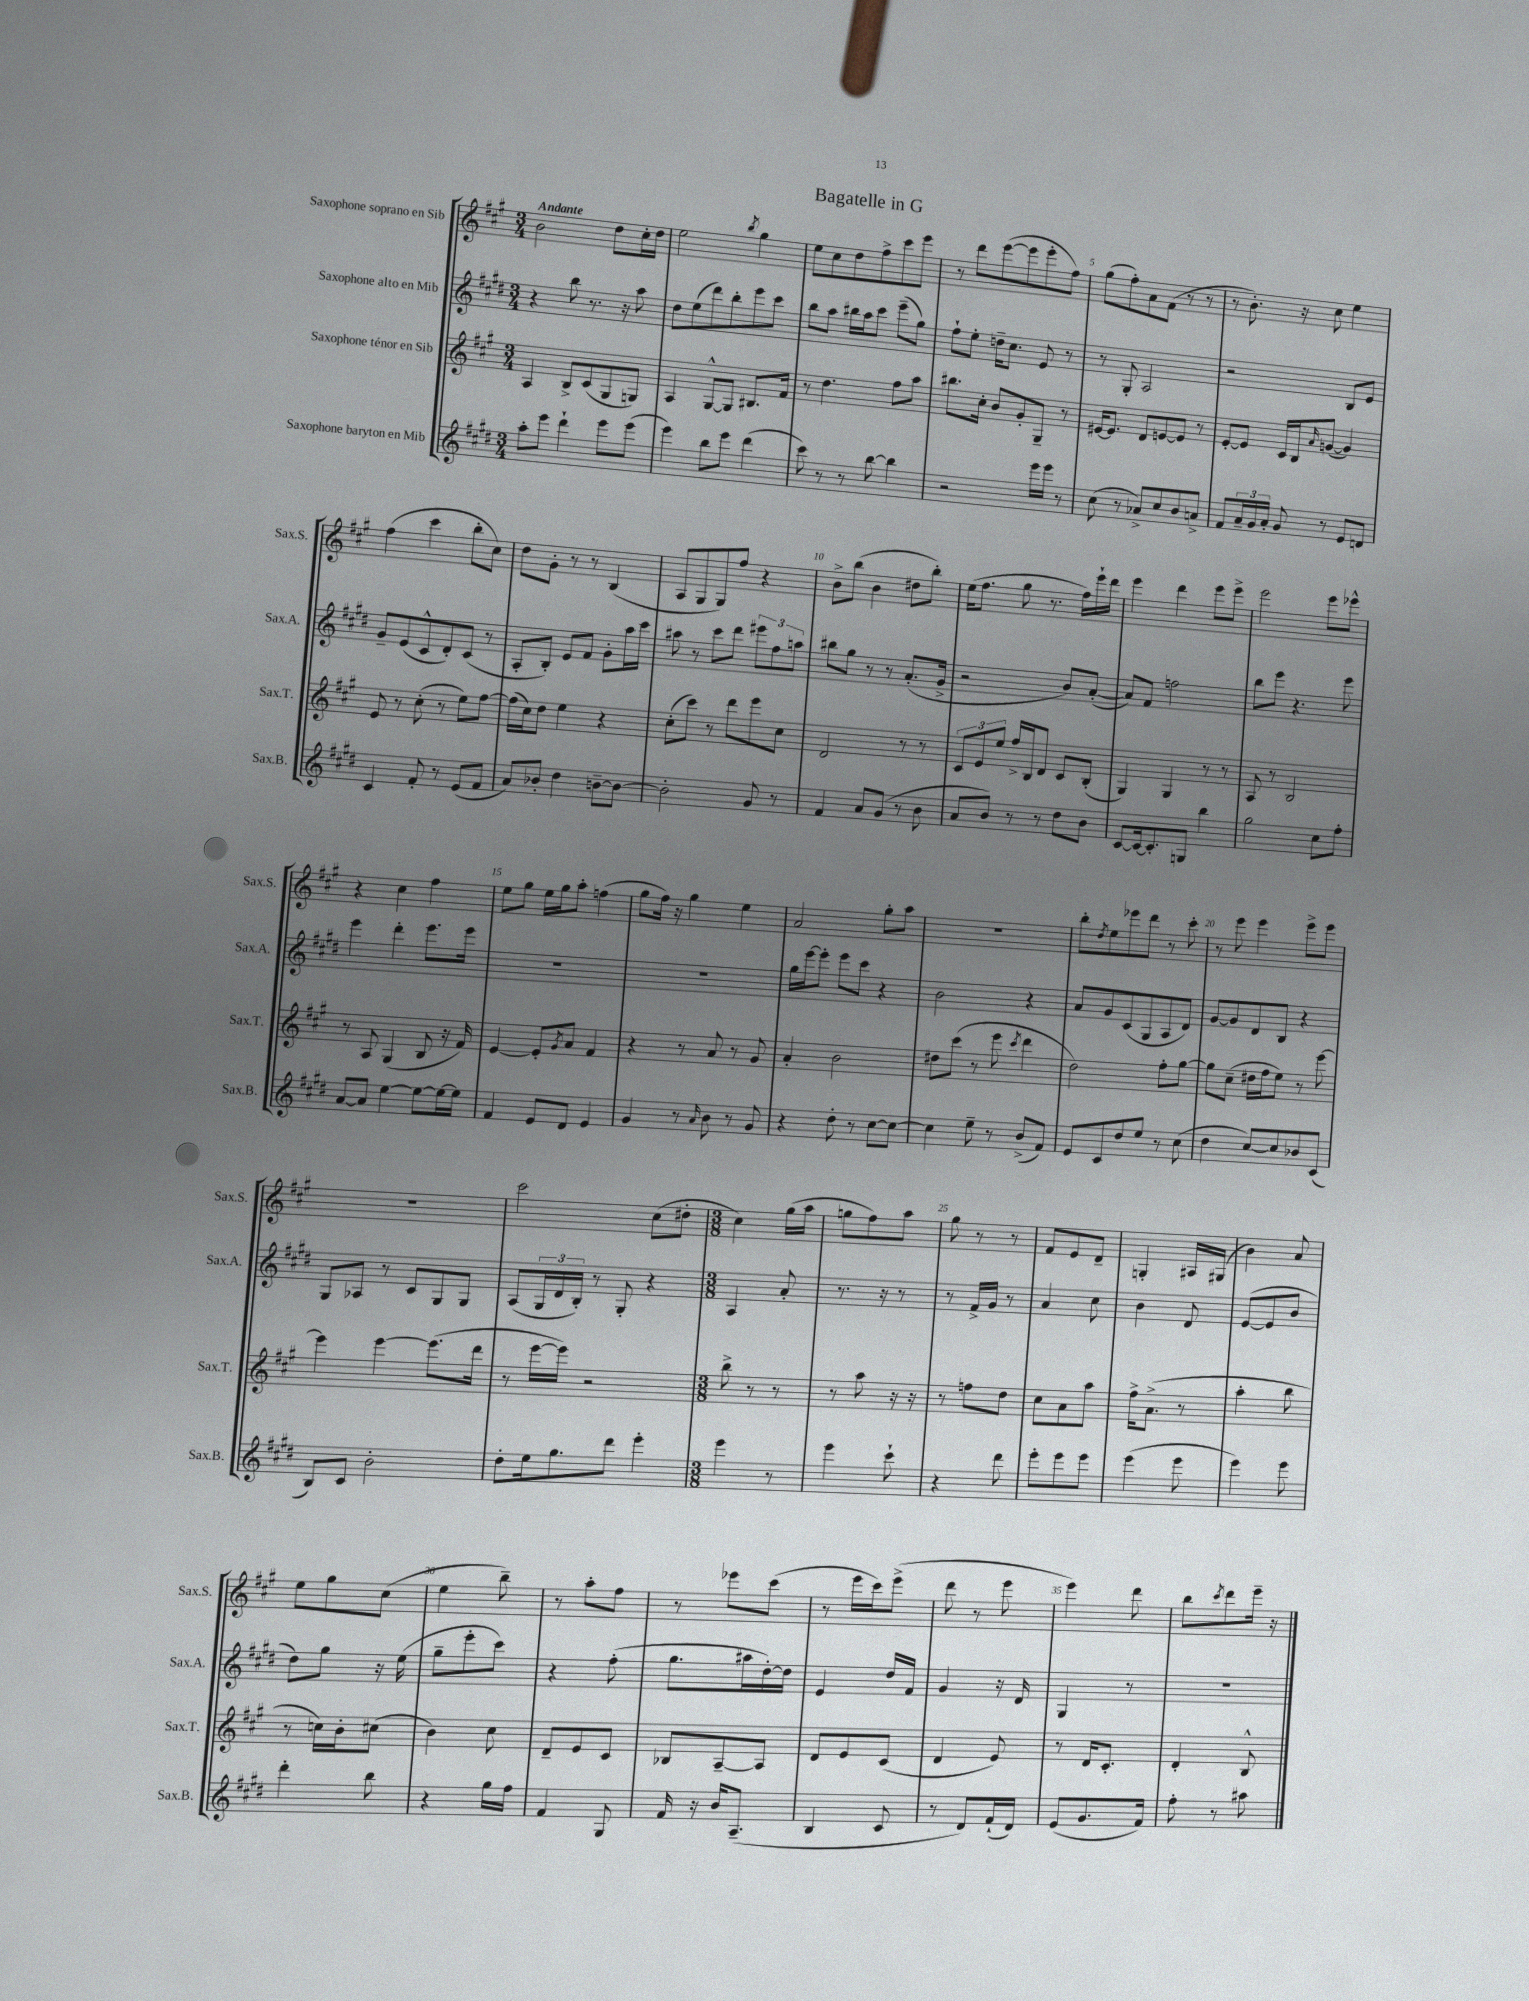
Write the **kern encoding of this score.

**kern	**kern	**kern	**kern
*staff4	*staff3	*staff2	*staff1
*clefG2	*clefG2	*clefG2	*clefG2
*k[f#c#g#d#]	*k[f#c#g#]	*k[f#c#g#d#]	*k[f#c#g#]
*M3/4	*M3/4	*M3/4	*M3/4
8aa'	4A	4r	2b
8eee	.	.	.
4ddd#`	8B^	8bb	.
.	(8c#	8.r	.
8eee	8G#	.	8dd
.	.	16r	.
(8eee	8G)	8aa	16cc#'
.	.	.	16dd
=	=	=	=
4eee)	4A	8dd#	2ee
.	.	(8ee	.
8bb	[8G#^^	8ddd#)	.
8eee	8G#]	8bb'	.
.	.	.	8qbb
(4ddd#	8.B#	8eee	4gg#
.	.	8ccc#	.
.	16f#	.	.
=	=	=	=
8ccc#)	8r	8bb	8ee
8r	4.dd	8aa	8cc#
8r	.	16bb#	8dd
.	.	16aa	.
[8bb	.	8ccc#	8ff#^
4bb]	8ff#	(8eee~	8ccc#
.	8aa	8gg#)	8eee
=	=	=	=
2r	8.bb#	8ff#`	8r
.	.	8ee'	8ddd
.	16cc#'	.	.
.	8b	16dd~	([8eee
.	.	8.cc#	.
.	8g#'	.	8eee]
16eee	8G#~	8e	8eee'
16eee	.	.	.
8r	8r	8r	8ff#)
=	=	=	=
(8cc#	[16e#	8r	(8gg#
.	8.e#]	.	.
8r	.	8G#'	8ff#')
8a-^)	8d	2A	8a
8cc#	[8e	.	(8f#
8b	8e]	.	8r
8a^	8r	.	8r
=	=	=	=
8f#	[8e'	2r	8r
24a~	8e]	.	8.b')
24g#	.	.	.
24a'	.	.	.
8g#	16c#	.	.
.	16B	.	16r
.	16qqa	.	.
8r	([8g	.	8cc#
8e	4g])	8B	4ee
8d	.	8e	.
=	=	=	=
4c#	8e	8g#~	(4ff#
.	8r	(8e	.
8f#'	(8cc#'	8c#^^	4ccc#
8r	8r	8d#')	.
(8e	8ee)	(8c#	8bb'
8f#	[8ff#	8r	8cc#)
=	=	=	=
8a)	(16ff#]	8A'	8dd
.	16cc#)	.	.
8b-'	8dd	8B')	8g#'
4dd#	4ee	8e	8r
.	.	8f#	8r
[8b~	4r	8g#'	(4B
8b_	.	16aa	.
.	.	16ccc#	.
=	=	=	=
2b']	(8cc#'	8aa#	8A
.	8ccc#)	8r	8G#
.	8r	8ccc#	8G#)
.	8ddd	8ddd#	8ff#
8g#	8eee	12eee#	4r
.	.	12ff#	.
8r	8cc#	.	.
.	.	12aa	.
=	=	=	=
4f#	2d	8bb#	8b^
.	.	8gg#	(8bb
8a	.	8r	4b
(8g#	.	8r	.
8r	8r	(8.a'	8dd#
8b	8r	.	8bb')
.	.	16g#^	.
=	=	=	=
8a	12c#	2r	(16ee
.	.	.	8.ff#
.	12e	.	.
8b)	.	.	.
.	12ee	.	.
8r	16ff#^	.	8gg#
.	16B	.	.
8r	8d	.	8.r
8dd#	8c#	8b)	.
.	.	.	16ff#)
8b	(8B'	([8a'	16eee`
.	.	.	16ddd
=	=	=	=
[8c#	4G#)	8a])	4eee
16c#_	.	8f#	.
8.c#']	.	.	.
.	4G#	2ff	4ddd
8G	.	.	.
4bb	8r	.	8eee
.	8r	.	8eee^
=	=	=	=
2gg#	8A	8bb	2eee
.	8r	8eee	.
.	2B	4.r	.
8cc#	.	.	8eee
8ff#'	.	8eee	8eee-^^
=	=	=	=
[8a	8r	4eee	4r
8a]	8A	.	.
[4ee	(4G#	4ddd#'	4cc#
8ee_	8B	8.eee	4ff#
16ee_	16r	.	.
16ee]	16f#)	16eee	.
=	=	=	=
4f#	[4e	2.r	8ee
.	.	.	8gg#
8e	8e']	.	16ee
.	.	.	16gg#
.	8qg#	.	.
8d#	8a	.	8aa'
4e	4f#	.	(4ff
=	=	=	=
4g#	4r	2.r	8gg#
.	.	.	16ff#)
.	.	.	16r
8r	8r	.	4gg#
16qqa	.	.	.
8b	8a	.	.
8r	8r	.	4ee
8g#	8g#	.	.
=	=	=	=
4r	4a'	16gg#	2a
.	.	[16eee	.
.	.	8eee']	.
8dd#'	2b	8eee	.
8r	.	8ccc#	.
[8cc#	.	4r	8gg#'
8cc#_	.	.	8aa
=	=	=	=
4cc#]	8dd#	2b	2.r
.	(8ccc#	.	.
8ee~	8r	.	.
8r	8eee	.	.
.	8qccc#	.	.
(8b^	4ddd	4r	.
8f#)	.	.	.
=	=	=	=
8e	2dd)	8a	8bb'
.	.	.	8qdd
8c#	.	8g#	8ee
8dd#	.	(8c#	8eee-
8ee	.	8G#	8ddd
8r	8ff#'	8A	8r
(8cc#	[8gg#	8d#)	8ccc#'
=	=	=	=
4dd#	8gg#]	[8g#	8r
.	(8cc#~	8g#]	8eee
[8cc#)	16dd#	8d#	4eee
.	16ff#	.	.
8cc#]	8ee)	8B	.
8b-	8r	4r	8eee^
(8c#	[8eee	.	8eee
=	=	=	=
8B)	4eee]	8G#	2.r
8c#	.	8A-	.
2b'	[4eee	8r	.
.	.	8c#	.
.	(8.eee]	8G#	.
.	.	8G#	.
.	16ddd	.	.
=	=	=	=
8dd#'	8r	(8A	2ccc#
16ee	[16eee	24G#	.
.	.	24d#	.
8.gg#	16eee])	.	.
.	.	24B')	.
.	2r	8r	.
8ddd#	.	8G#'	.
4eee'	.	4r	(8cc#
.	.	.	8dd#'
=	=	=	=
*M3/8	*M3/8	*M3/8	*M3/8
4eee	8bb^	4A	4cc#)
.	8r	.	.
8r	8r	8a'	(16gg#
.	.	.	16aa
=	=	=	=
4eee	8r	8.r	8gg
.	8aa	.	8ff#)
.	.	16r	.
8ccc#`	16r	8r	8aa
.	16r	.	.
=	=	=	=
4r	8r	8r	8gg#
.	8ff	16f#^	8r
.	.	16g#	.
8ddd#	8dd	8r	8r
=	=	=	=
8eee'	8cc#	4a	8f#
8eee	8a	.	8e
8eee	8aa	8cc#	8d~
=	=	=	=
(4eee	16ff#^	4b	4G'
.	(8.a^	.	.
8eee	8r	8d#	16A#
.	.	.	(16G#
=	=	=	=
4eee)	4aa'	([8e	4b)
.	.	8e]	.
8eee	8bb	8b	8a
=	=	=	=
4ddd#'	8r	8dd#)	8ee
.	16cc)	8gg#	8gg#
.	16b'	.	.
8bb	(8cc#	16r	(8cc#
.	.	(16ee	.
=	=	=	=
4r	4b)	8gg#~	4ee
.	.	8eee'	.
16gg#	8cc#	8ccc#)	8bb~)
16ff#	.	.	.
=	=	=	=
4f#	8d~	4r	8r
.	8e	.	8aa'
8G#	8c#	(8ff#'	8ff#
=	=	=	=
16f#	8B-	8.gg#	8r
16r	.	.	.
16b	[8A~	.	8eee-
(8.A~	.	16aa#	.
.	8A]	[16dd#')	(8ccc#
.	.	16dd#]	.
=	=	=	=
4B	8d	4e	8r
.	8e	.	16eee
.	.	.	16ccc#)
8c#	(8c#	16dd#	(8eee^
.	.	16f#	.
=	=	=	=
8r	4d	4g#	8ddd
8d#)	.	.	8r
(16f#`	8e)	16r	8eee
16d#)	.	16d#	.
=	=	=	=
(8e	8r	4G#	4eee)
8.g#	16d	.	.
.	8.c#'	.	.
.	.	8r	8ddd
16f#)	.	.	.
=	=	=	=
8ff#'	4d'	4.r	8bb
.	.	.	8qccc#
8r	.	.	8ddd
8aa#	8B^^	.	16eee~
.	.	.	16r
==	==	==	==
*-	*-	*-	*-
